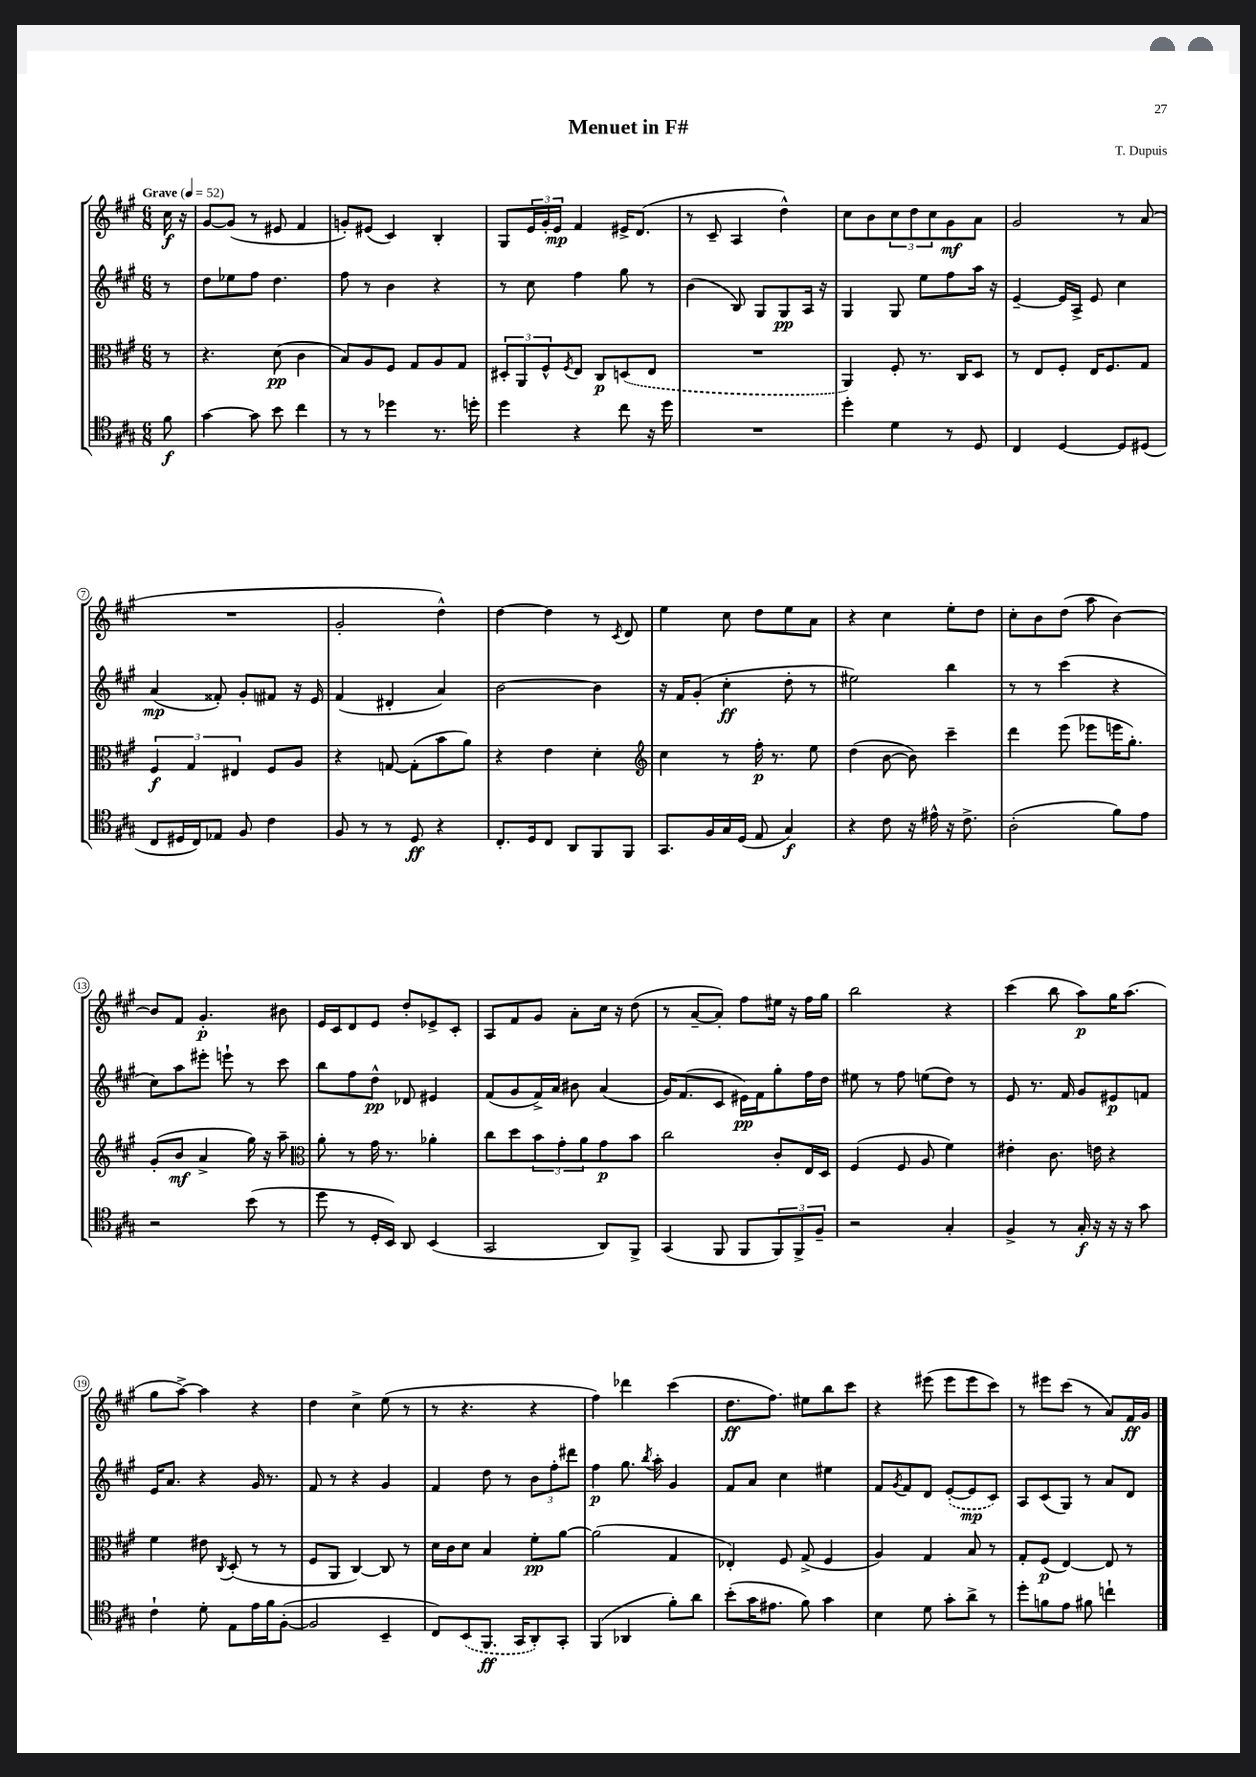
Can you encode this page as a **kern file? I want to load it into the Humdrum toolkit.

**kern	**dynam	**kern	**dynam	**kern	**dynam	**kern	**dynam
*part4	*part4	*part3	*part3	*part2	*part2	*part1	*part1
*staff4	*staff4	*staff3	*staff3	*staff2	*staff2	*staff1	*staff1
*clefC4	*	*clefC3	*	*clefG2	*	*clefG2	*
*k[f#c#g#]	*	*k[f#c#g#]	*	*k[f#c#g#]	*	*k[f#c#g#]	*
*M6/8	*	*M6/8	*	*M6/8	*	*M6/8	*
*MM52	*	*MM52	*	*MM52	*	*MM52	*
=	=	=	=	=	=	=	=
!	!	!	!	!	!	!LO:TX:a:B:t=Grave	!
8f#\	f	8r	.	8r	.	16cc#\	f
.	.	.	.	.	.	16r	.
=1	=1	=1	=1	=1	=1	=1	=1
[4g#\	.	4.r	.	8dd\L	.	[8g#/L	.
.	.	.	.	8ee-X\	.	(8g#/J]	.
8g#\]	.	.	.	8ff#\J	.	8r	.
8b\	.	(8d\	pp	4.dd\	.	8e#X/	.
4cc#\	.	4c#\	.	.	.	4f#/	.
=2	=2	=2	=2	=2	=2	=2	=2
8r	.	8B/L)	.	8ff#\	.	8gn'/L)	.
8r	.	8A/	.	8r	.	(8e#X/J	.
4dd-X\	.	8F#/J	.	4b\	.	4c#/)	.
.	.	8G#/L	.	.	.	.	.
8.r	.	8A/	.	4r	.	4B'/	.
.	.	8G#/J	.	.	.	.	.
16ddn'\	.	.	.	.	.	.	.
=3	=3	=3	=3	=3	=3	=3	=3
4dd\	.	12D#X'/L	.	8r	.	8G#/L	.
.	.	12AA/	.	.	.	.	.
.	.	.	.	8cc#\	.	24e/L	.
.	.	12F#^^/	.	.	.	24g#'/	.
.	.	.	.	.	.	24e/JJ	mp
.	.	8qF#/	.	.	.	.	.
4r	.	8E/J	.	4ff#\	.	4f#/	.
.	.	8C#/L	p	.	.	.	.
8cc#\	.	(8Dn/	.	8gg#\	.	16e#X^/KL	.
.	.	.	.	.	.	(8.d/J	.
16r	.	8E/J	.	8r	.	.	.
16dd\	.	.	.	.	.	.	.
=4	=4	=4	=4	=4	=4	=4	=4
2.r	.	2.r	.	(4b\	.	8r	.
.	.	.	.	.	.	8c#~/	.
.	.	.	.	8B/)	.	4A/	.
.	.	.	.	8G#/L	.	.	.
.	.	.	.	8G#/	pp	4dd^^\)	.
.	.	.	.	16A/Jk	.	.	.
.	.	.	.	16r	.	.	.
=5	=5	=5	=5	=5	=5	=5	=5
4dd'\	.	4AA/)	.	4G#/	.	8cc#\L	.
.	.	.	.	.	.	8b\	.
4d\	.	8F#'/	.	8G#/	.	12cc#\	.
.	.	.	.	.	.	12dd\	.
.	.	8.r	.	8ee\L	.	.	.
.	.	.	.	.	.	12cc#\	.
8r	.	.	.	8ff#\	.	8g#\	mf
.	.	16C#/KL	.	.	.	.	.
8D/	.	8D/J	.	16aa\Jk	.	8a\J	.
.	.	.	.	16r	.	.	.
=6	=6	=6	=6	=6	=6	=6	=6
4C#/	.	8r	.	[4e~/	.	2g#/	.
.	.	8E/L	.	.	.	.	.
[4D/	.	8F#'/J	.	16e/LL]	.	.	.
.	.	.	.	16A^/JJ	.	.	.
.	.	16E/KL	.	8e/	.	.	.
.	.	8.F#/	.	.	.	.	.
8D/L]	.	.	.	4cc#\	.	8r	.
(8D#X/J	.	8G#/J	.	.	.	(8a/	.
!!LO:LB:g=z
=7	=7	=7	=7	=7	=7	=7	=7
8C#/L	.	6F#/	f	(4a/	mp	2.r	.
16D#X/L	.	.	.	.	.	.	.
.	.	6G#/	.	.	.	.	.
16C#/J)	.	.	.	.	.	.	.
8E-X/J	.	.	.	8f##X'/)	.	.	.
.	.	6E#X/	.	.	.	.	.
8F#/	.	.	.	8g#'/L	.	.	.
4c#\	.	8F#/L	.	8f#X/J	.	.	.
.	.	8A/J	.	16r	.	.	.
.	.	.	.	16e/	.	.	.
=8	=8	=8	=8	=8	=8	=8	=8
8F#/	.	4r	.	(4f#/	.	2g#'/	.
8r	.	.	.	.	.	.	.
8r	.	[8Gn/	.	4d#X'/	.	.	.
8D/	ff	(8G'\L]	.	.	.	.	.
4r	.	8b\	.	4a/)	.	4dd^^\)	.
.	.	8a\J)	.	.	.	.	.
=9	=9	=9	=9	=9	=9	=9	=9
8.C#'/L	.	4r	.	[2b\	.	[4dd\	.
16D/k	.	.	.	.	.	.	.
8C#/J	.	4e\	.	.	.	4dd\]	.
8AA/L	.	.	.	.	.	.	.
8FF#/	.	4d'\	.	4b\]	.	8r	.
.	.	.	.	.	.	8qc#/	.
8FF#/J	.	.	.	.	.	8d/	.
=10	=10	=10	=10	=10	=10	=10	=10
*	*	*clefG2	*	*	*	*	*
8.GG#/L	.	4cc#\	.	16r	.	4ee\	.
.	.	.	.	16f#/KL	.	.	.
.	.	.	.	(8g#'/J	.	.	.
16F#/L	.	.	.	.	.	.	.
16G#/	.	8r	.	4cc#'\	ff	8cc#\	.
(16D/JJ	.	.	.	.	.	.	.
8E/	.	16ff#'\	p	.	.	8dd\L	.
.	.	8.r	.	.	.	.	.
4G#/)	f	.	.	8dd'\	.	8ee\	.
.	.	8ee\	.	8r	.	8a\J	.
=11	=11	=11	=11	=11	=11	=11	=11
4r	.	(4dd\	.	2ee#X\)	.	4r	.
8c#\	.	[8b\	.	.	.	4cc#\	.
16r	.	8b\])	.	.	.	.	.
16e#X^^\	.	.	.	.	.	.	.
16r	.	4ccc#~\	.	4bb\	.	8ee'\L	.
8.c#^\	.	.	.	.	.	.	.
.	.	.	.	.	.	8dd\J	.
=12	=12	=12	=12	=12	=12	=12	=12
(2A'\	.	4ddd\	.	8r	.	8cc#'\L	.
.	.	.	.	8r	.	8b\	.
.	.	(8eee\	.	(4ccc#\	.	(8dd\J	.
.	.	8eee-X\L	.	.	.	8aa\	.
8f#\L)	.	16eeen\K	.	4r	.	[4b\)	.
.	.	8.gg#'\J)	.	.	.	.	.
8e\J	.	.	.	.	.	.	.
!!LO:LB:g=z
=13	=13	=13	=13	=13	=13	=13	=13
2r	.	(8g#'/L	.	8cc#\L)	.	8b/L]	.
.	.	8b/J	mf	8aa\	.	8f#/J	.
.	.	4a^/	.	8eee#X'\J	.	4.g#'/	p
.	.	.	.	8eeen`\	.	.	.
(8b\	.	16gg#\)	.	8r	.	.	.
.	.	16r	.	.	.	.	.
8r	.	8aa~\	.	8ccc#\	.	8b#X\	.
=14	=14	=14	=14	=14	=14	=14	=14
*	*	*clefC3	*	*	*	*	*
8dd\	.	8a'\	.	8bb\L	.	16e/LL	.
.	.	.	.	.	.	16c#/J	.
8r	.	8r	.	8ff#\	.	8d/	.
16D'/LL	.	16g#\	.	8dd^^\J	pp	8e/J	.
16BB/JJ)	.	8.r	.	.	.	.	.
8AA/	.	.	.	8d-X/	.	8dd'/L	.
(4BB/	.	4a-X'\	.	4e#X/	.	8e-X^/	.
.	.	.	.	.	.	8c#'/J	.
=15	=15	=15	=15	=15	=15	=15	=15
2GG#/	.	8cc#\L	.	(8f#/L	.	8A/L	.
.	.	8dd\	.	8g#/	.	8f#/	.
.	.	12b\	.	16f#^/L)	.	8g#/J	.
.	.	.	.	16a/JJ	.	.	.
.	.	12g#'\	.	.	.	.	.
.	.	.	.	8b#X\	.	8a'\L	.
.	.	12a\	.	.	.	.	.
8AA/L)	.	8g#\	p	(4a/	.	16cc#\Jk	.
.	.	.	.	.	.	16r	.
8FF#^/J	.	8b\J	.	.	.	(8dd\	.
=16	=16	=16	=16	=16	=16	=16	=16
(4GG#/	.	2cc#\	.	16g#/KL)	.	8r	.
.	.	.	.	(8.f#/	.	.	.
.	.	.	.	.	.	[8a~/L	.
8FF#/	.	.	.	8c#/J	.	8a'/J])	.
8FF#/L	.	.	.	16e#X\LL)	pp	8ff#\L	.
.	.	.	.	16f#\J	.	.	.
12FF#/)	.	8c#'/L	.	8gg#'\	.	16ee#X\Jk	.
.	.	.	.	.	.	16r	.
12FF#^/	.	.	.	.	.	.	.
.	.	16E/L	.	16ff#\L	.	16ff#\LL	.
12F#~/J	.	.	.	.	.	.	.
.	.	16D/JJ	.	16dd\JJ	.	16gg#\JJ	.
=17	=17	=17	=17	=17	=17	=17	=17
2r	.	(4F#/	.	8ee#X\	.	2bb\	.
.	.	.	.	8r	.	.	.
.	.	8F#/	.	8ff#\	.	.	.
.	.	8A/	.	(8een\L	.	.	.
4G#'/	.	4f#\)	.	8dd\J)	.	4r	.
.	.	.	.	8r	.	.	.
=18	=18	=18	=18	=18	=18	=18	=18
4F#^/	.	4e#X'\	.	8e/	.	(4ccc#\	.
.	.	.	.	8.r	.	.	.
8r	.	8.c#\	.	.	.	8bb\	.
.	.	.	.	16f#/	.	.	.
16G#'/	f	.	.	8g#/L	.	8aa\L)	p
16r	.	16en\	.	.	.	.	.
16r	.	4r	.	8e#X/	p	16gg#\K	.
16r	.	.	.	.	.	(8.aa\J	.
8g#\	.	.	.	8fn/J	.	.	.
!!LO:LB:g=z
=19	=19	=19	=19	=19	=19	=19	=19
4c#`\	.	4f#\	.	16e/KL	.	8gg#\L	.
.	.	.	.	8.a/J	.	.	.
.	.	.	.	.	.	[8aa^\J)	.
8d'\	.	8e#X\	.	4r	.	4aa\]	.
.	.	8qC#/	.	.	.	.	.
8E\L	.	(8D'/	.	.	.	.	.
16e\L	.	8r	.	16g#/	.	4r	.
16f#\J	.	.	.	8.r	.	.	.
([8F#'\J	.	8r	.	.	.	.	.
=20	=20	=20	=20	=20	=20	=20	=20
2F#/]	.	8F#/L	.	8f#/	.	4dd\	.
.	.	8AA/J	.	8r	.	.	.
.	.	[4C#/)	.	4r	.	4cc#^\	.
4BB~/	.	8C#/]	.	4g#/	.	(8ee\	.
.	.	8r	.	.	.	8r	.
=21	=21	=21	=21	=21	=21	=21	=21
8C#/L)	.	16d\LL	.	4f#/	.	8r	.
.	.	16c#\J	.	.	.	.	.
(8BB/	.	8d\J	.	.	.	4.r	.
8.FF#/J	ff	4B/	.	8dd\	.	.	.
.	.	.	.	8r	.	.	.
16GG#/KL	.	.	.	.	.	.	.
8AA'/)	.	8f#'\L	pp	12b\L	.	4r	.
.	.	.	.	12ff#'\	.	.	.
8GG#'/J	.	[8a\J	.	.	.	.	.
.	.	.	.	12ddd#X\J	.	.	.
=22	=22	=22	=22	=22	=22	=22	=22
(4FF#/	.	(2a\]	.	4ff#\	p	4ff#\)	.
4AA-X/	.	.	.	8.gg#\	.	4ddd-X\	.
.	.	.	.	8qbb/	.	.	.
.	.	.	.	16aa'\	.	.	.
8f#'\L)	.	4G#/	.	4g#/	.	(4ccc#\	.
8a\J	.	.	.	.	.	.	.
=23	=23	=23	=23	=23	=23	=23	=23
(8b'\L	.	4E-X'/)	.	8f#/L	.	8.dd\L	ff
16g#\K	.	.	.	8a/J	.	.	.
8.e#X\J	.	.	.	.	.	8.ff#\J)	.
.	.	8F#/	.	4cc#\	.	.	.
8f#\)	.	(8G#^/	.	.	.	8ee#X\L	.
4g#\	.	4F#/	.	4ee#X\	.	8bb\	.
.	.	.	.	.	.	8ccc#\J	.
=24	=24	=24	=24	=24	=24	=24	=24
4B\	.	4A/)	.	8f#/L	.	4r	.
.	.	.	.	8qg#/	.	.	.
.	.	.	.	8f#/	.	.	.
8d\	.	4G#/	.	8d/J	.	(8eee#X\	.
8g#'\L	.	.	.	([8e'/L	.	8eee#\L	.
8a^\J	.	8B/	.	8e/]	mp	8eee#\	.
8r	.	8r	.	8c#/J)	.	8ccc#\J)	.
=25	=25	=25	=25	=25	=25	=25	=25
8dd'\L	.	8G#'/L	.	8A/L	.	8r	.
8fn\	.	(8F#/J	p	(8c#/	.	8eee#X\L	.
8e\J	.	[4E/)	.	8G#/J)	.	(8ccc#\J	.
8f#X\	.	.	.	8r	.	8r	.
4ccn`\	.	8E/]	.	8a/L	.	8a/L)	.
.	.	8r	.	8d/J	.	16f#/L	ff
.	.	.	.	.	.	16g#/JJ	.
==	==	==	==	==	==	==	==
*-	*-	*-	*-	*-	*-	*-	*-
